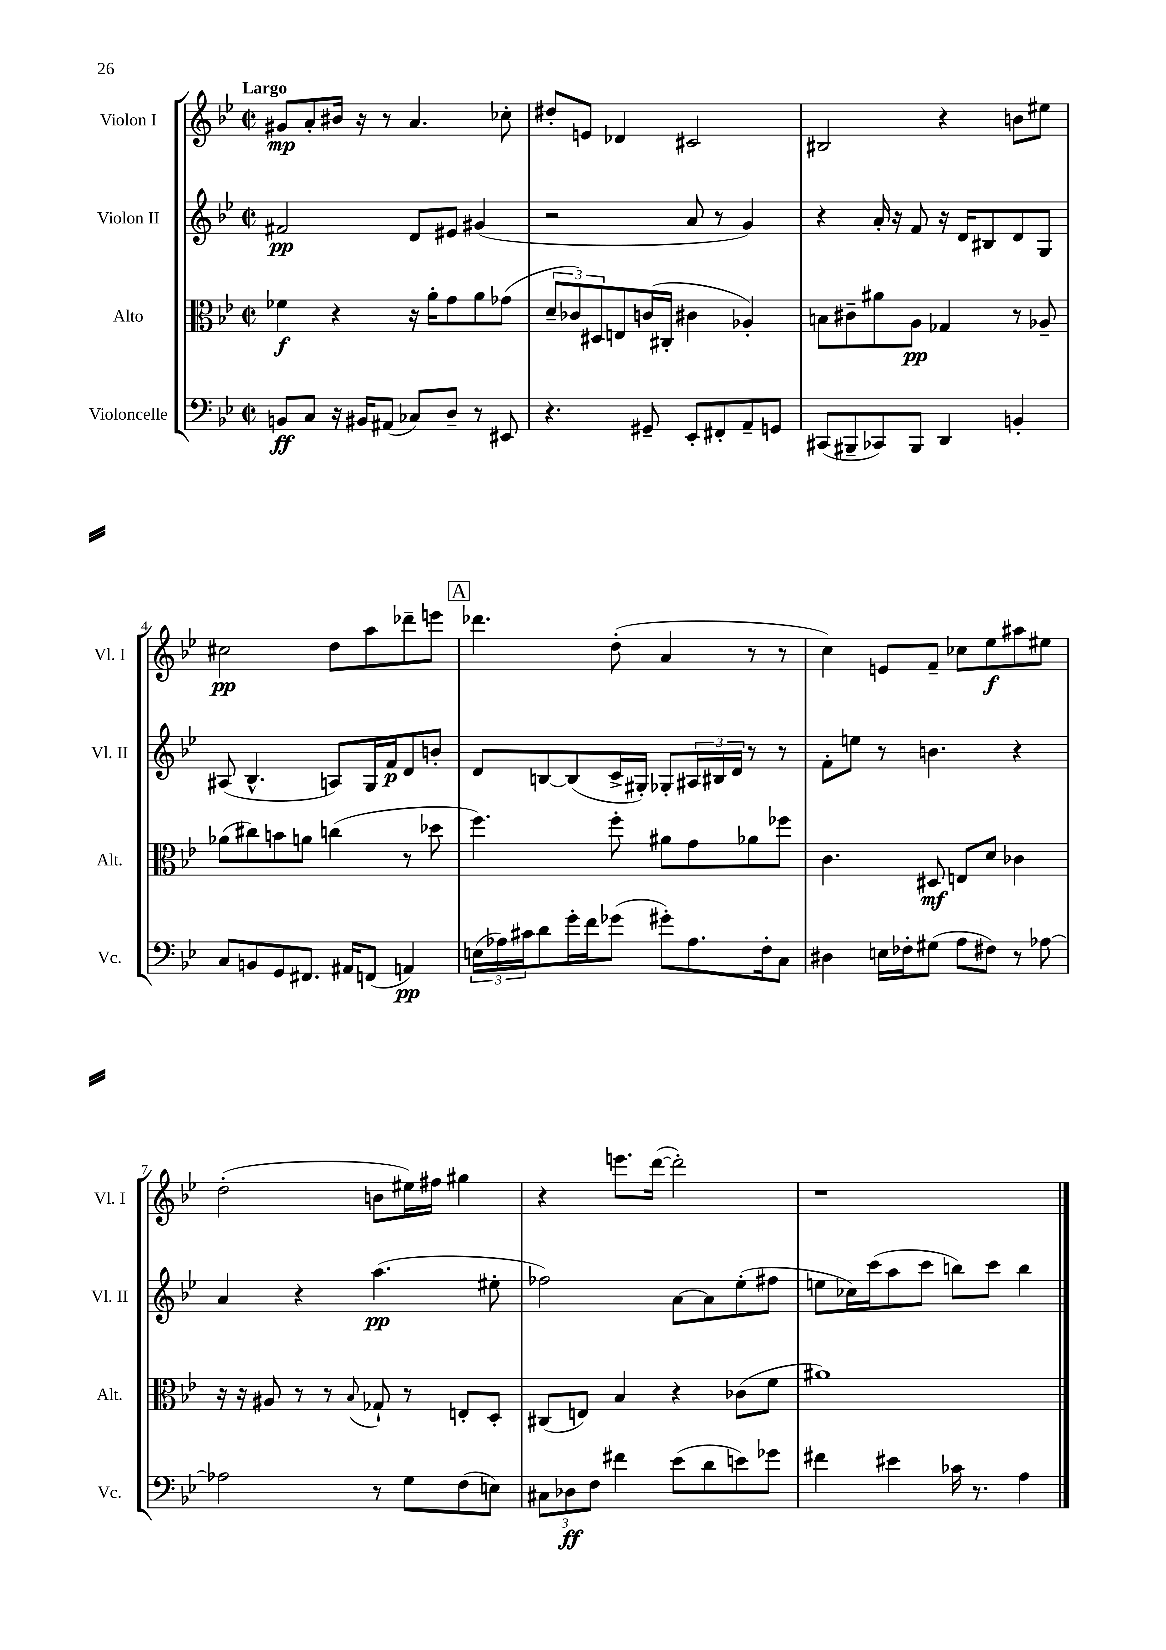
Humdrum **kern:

**kern	**kern	**kern	**kern
*staff4	*staff3	*staff2	*staff1
*clefF4	*clefC3	*clefG2	*clefG2
*k[b-e-]	*k[b-e-]	*k[b-e-]	*k[b-e-]
*M2/2	*M2/2	*M2/2	*M2/2
*met(c|)	*met(c|)	*met(c|)	*met(c|)
8BB	4f-	2f#	8g#
8C	.	.	8a'
16r	4r	.	16b#
16BB#	.	.	16r
(8AA#	.	.	8r
8C-)	16r	8d	4.a
.	16a'	.	.
8D~	8g	8e#	.
8r	8a	(4g#	.
8EE#	(8g-	.	8cc-'
=	=	=	=
4.r	12d~	2r	8dd#'
.	12c-)	.	.
.	.	.	8e
.	12D#	.	.
.	8E	.	4d-
8GG#~	(16c	.	.
.	16C#'	.	.
8EE-'	4c#	8a	2c#
8FF#'	.	8r	.
8AA~	4A-')	4g)	.
8GG	.	.	.
=	=	=	=
(8CC#	8B	4r	2B#
8BBB#~	8c#~	.	.
8CC-)	8a#	16a'	.
.	.	16r	.
8BBB#	8A	8f	.
4DD	4G-	16r	4r
.	.	16d	.
.	.	8B#	.
4BB'	8r	8d	8b
.	8A-~	8G	8ee#
=	=	=	=
8C	(8a-	(8A#	2cc#
8BB	8cc#)	4.B-^^	.
8GG	8b	.	.
8.FF#	8a	.	.
.	(4cc	8A)	8dd
16AA#	.	.	.
(8FF	.	16G	8aa
.	.	16f	.
4AA)	8r	8d	8ddd-~
.	8dd-	8b'	8eee
=	=	=	=
(24E	4.ff)	8d	4.ddd-
24A-)	.	.	.
24c#	.	.	.
8d	.	[8B	.
16g'	.	(8B]	.
16f	.	.	.
(8g-	8ff'	16c^	(8dd'
.	.	16G#')	.
8g#')	8a#	8G-'	4a
8.A-	8g	24A#	.
.	.	24B#	.
.	.	24d	.
.	8a-	8r	8r
16F'	.	.	.
8C	8ff-	8r	8r
=	=	=	=
4D#	4.c	8f'	4cc)
.	.	8ee	.
16E	.	8r	8e
16F-'	.	.	.
(8G#	8D#	4.b	8f~
8A	8E	.	8cc-
8F#)	8d	.	8ee-
8r	4c-	4r	8aa#
[8A-	.	.	8ee#
=	=	=	=
2A-]	16r	4a	(2dd'
.	16r	.	.
.	8A#	.	.
.	8r	4r	.
.	8r	.	.
.	8qqB-	.	.
8r	8G-`	(4.aa	8b
8G	8r	.	16ee#)
.	.	.	16ff#
(8F	8E'	.	4gg#
8E)	8D'	8ee#'	.
=	=	=	=
12C#	(8C#	2ff-)	4r
12D-	.	.	.
.	8E)	.	.
12F	.	.	.
4f#	4B-	.	8.eee
.	.	.	([16ddd
(8e-	4r	[8a	2ddd'])
8d	.	8a]	.
8e)	(8c-	(8ee-'	.
8g-	8f	8ff#	.
=	=	=	=
4f#	1a#)	8ee	1r
.	.	16cc-)	.
.	.	(16ccc	.
4e#	.	8aa	.
.	.	8ccc	.
16c-	.	8bb)	.
8.r	.	.	.
.	.	8ccc	.
4A	.	4bb	.
==	==	==	==
*-	*-	*-	*-
